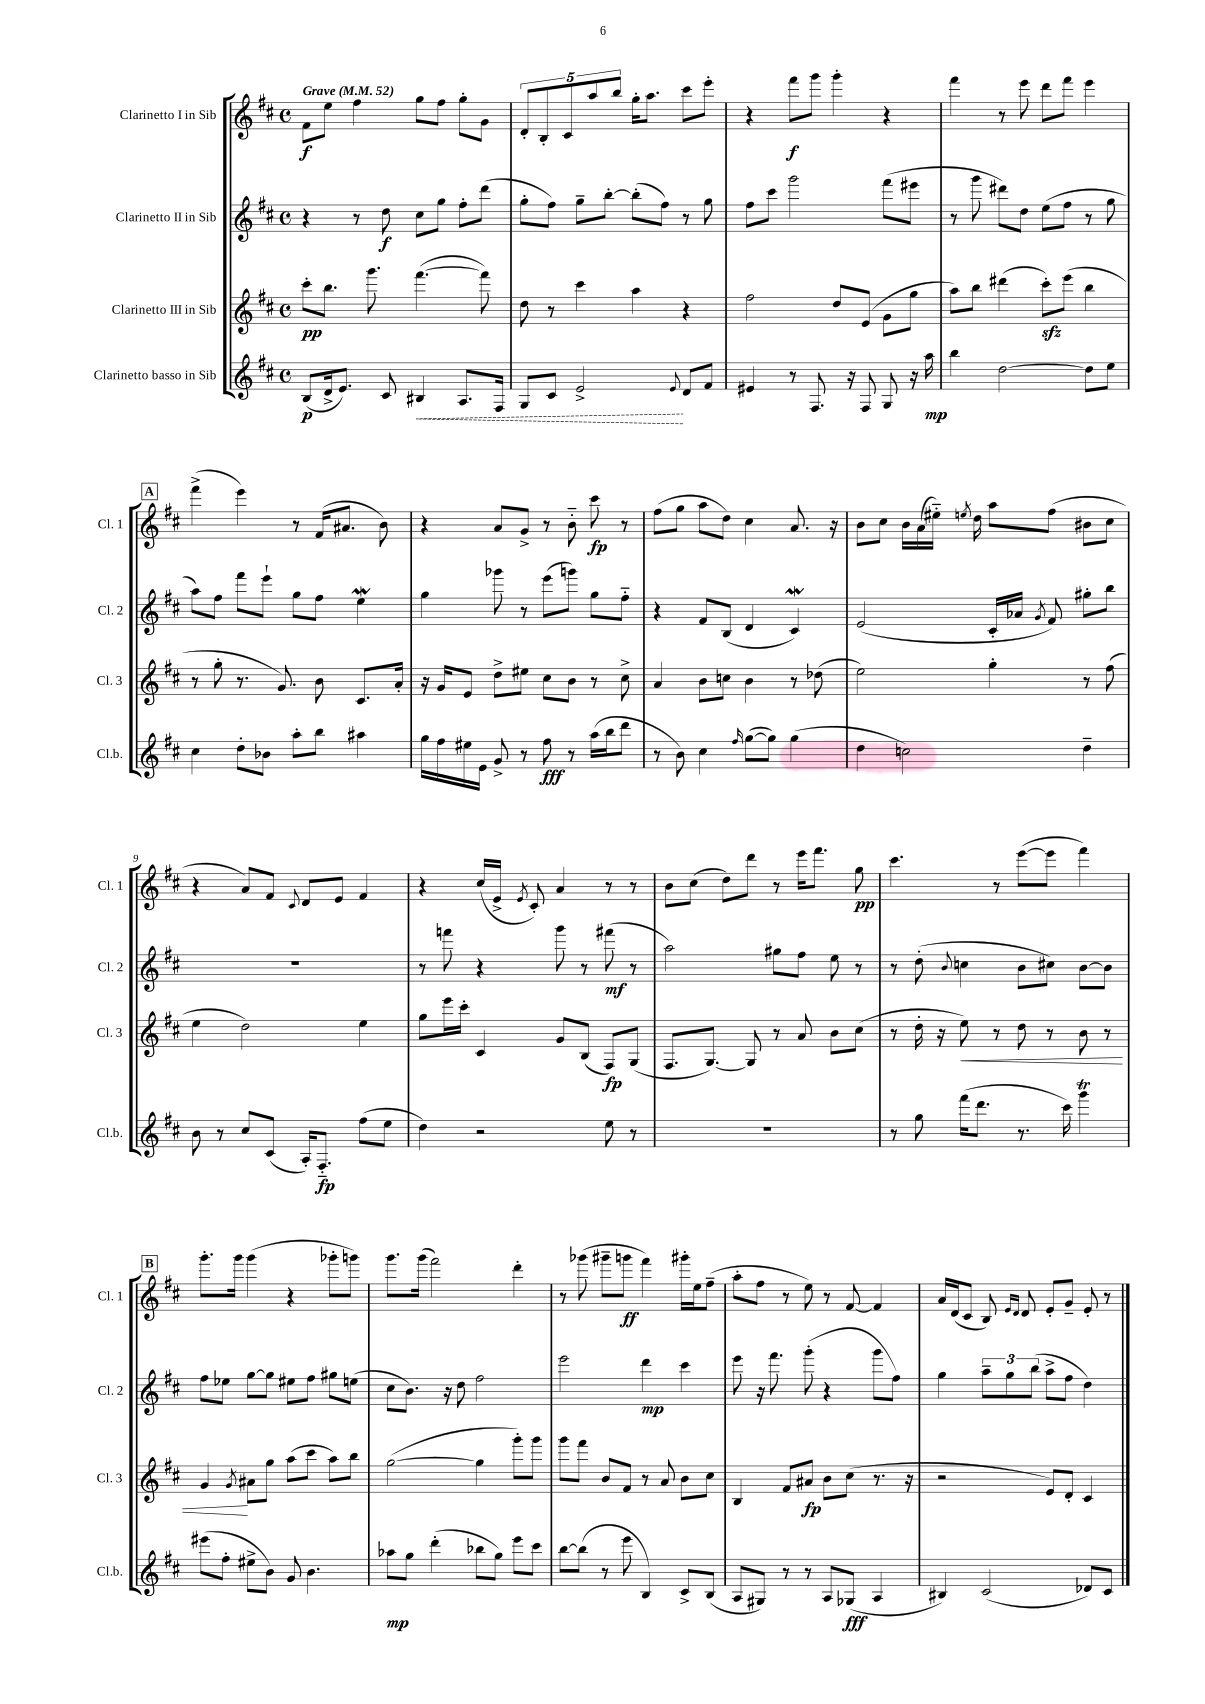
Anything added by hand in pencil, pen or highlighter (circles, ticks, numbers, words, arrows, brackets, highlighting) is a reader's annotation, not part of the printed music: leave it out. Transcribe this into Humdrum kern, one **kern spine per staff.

**kern	**kern	**kern	**kern
*staff4	*staff3	*staff2	*staff1
*clefG2	*clefG2	*clefG2	*clefG2
*k[f#c#]	*k[f#c#]	*k[f#c#]	*k[f#c#]
*M4/4	*M4/4	*M4/4	*M4/4
*met(c)	*met(c)	*met(c)	*met(c)
*MM52	*MM52	*MM52	*MM52
(8B/L	8ccc#'\L	4r	8f#\L
16d^/k	8.bb\J	.	8ee\J
8.e/J)	.	.	.
.	.	8r	4ff#\
.	8.ggg\	.	.
8c#/	.	8dd\	.
4B#/	([4.fff#\	8cc#\L	8gg\L
.	.	8gg\J	8ff#\J
8.A/L	.	8ff#'\L	8gg'\L
.	8fff#\])	(8ddd\J	8g\J
16F#/Jk	.	.	.
=	=	=	=
8G/L	8dd\	8gg'\L	10d'/L
.	.	.	10B'/
8c#/J	8r	8ff#\J)	.
.	.	.	10c#/
2e^/	4ccc#\	8gg~\L	.
.	.	.	10aa/
.	.	[8bb'\J	.
.	.	.	10bb/J
.	4aa\	(8bb'\]L	16gg'\LK
.	.	.	8.aa\J
.	.	8ff#\J)	.
8qqe/	.	.	.
8d/L	4r	8r	8ccc#\L
8f#/J	.	8gg\	8eee'\J
=	=	=	=
4e#/	2ff#\	8ff#\L	4r
.	.	8ccc#\J	.
8r	.	2ggg\	8fff#\L
8.F#/	.	.	8ggg\J
.	8dd/L	.	4ggg'\
16r	.	.	.
8F#/	(8e/J	.	.
8G/	8g\L	(8fff#\L	4r
16r	8gg\J	8eee#\J	.
16aa\	.	.	.
=	=	=	=
4bb\	8aa\L)	8r	4fff#\
.	8bb\J	8ggg\	.
[2dd\	(4ddd#\	8ddd#\L)	8r
.	.	8dd\J	8eee\
.	8ccc#'\L)	(8ee\L	8ddd\L
.	(8eee\J	8ff#\J	8fff#\J
8dd\]L	4bb\	8r	4eee\
8ee\J	.	8gg\	.
=	=	=	=
4cc#\	8r	8aa\L)	(4fff#^\
.	8gg'\	8ff#\J	.
8dd'\L	8.r	8fff#\L	4eee\)
8b-\J	.	8eee`\J	.
.	8.g/)	.	.
8aa'\L	.	8gg\L	8r
8bb\J	8b\	8ff#\J	(16f#/LK
.	.	.	8.a#/J
4aa#\	8.c#/L	4ee\	.
.	.	.	8b\)
.	16a'/Jk	.	.
=	=	=	=
16gg\LL	16r	4gg\	4r
16ff#\	16g/LK	.	.
16ee#\	8e/J	.	.
16e\JJ	.	.	.
8g^/	8dd^\L	8ggg-\	8a/L
8r	8ee#\J	8r	8g^/J
8ff#\	8cc#\L	(8eee\L	8r
8r	8b\J	8ggg\J)	8b'~\
(16aa\LL	8r	8gg\L	8ccc#\
16bb\J	.	.	.
8ddd\J	8cc#^\	8ff#'~\J	8r
=	=	=	=
8r	4a/	4r	(8ff#\L
8b\)	.	.	8gg\J
4cc#\	8b\L	8f#/L	8aa\L
.	8cc\J	(8B/J	8dd\J)
16qqff#/	.	.	.
([8gg\L	4b\	4d/	4cc#\
8gg\]J)	.	.	.
(4gg\	8r	4c#/)	8.a/
.	(8dd-\	.	.
.	.	.	16r
=	=	=	=
4dd\	2ee\)	(2e/	8b\L
.	.	.	8cc#\J
2cc\)	.	.	16b\LL
.	.	.	(16a\
.	.	.	16ee#'~\JJ)
.	.	.	8qee/
.	.	.	16dd\
.	4gg'\	16c#'/LL	8aa\L
.	.	16a-/JJ	.
.	.	8qg/	.
.	.	8f#/)	(8ff#\J
4dd~\	8r	8gg#'\L	8b#\L
.	(8ff#\	8bb\J	8cc#\J
=	=	=	=
8b\	4ee\	1r	4r
8r	.	.	.
8cc#/L	2dd\)	.	8a/L)
(8c#/J	.	.	8f#/J
.	.	.	8qqc#/
16A'/LK)	.	.	8d/L
8.F#'~/J	.	.	.
.	.	.	8e/J
(8ff#\L	4ee\	.	4f#/
8ee\J	.	.	.
=	=	=	=
4dd\)	8gg\L	8r	4r
.	16eee\L	8fff\	.
.	16ccc#'\JJ	.	.
2r	4c#/	4r	(16cc#/LL
.	.	.	16e^/JJ
.	.	.	8qe/
.	.	.	8c#'/)
.	8g/L	8ggg\	4a/
.	(8B/J	8r	.
8ee\	8F#/L)	(8fff#\	8r
8r	(8G/J	8r	8r
=	=	=	=
1r	8.F#/L	2aa\)	8b\L
.	.	.	(8cc#\J
.	[8.G/J)	.	.
.	.	.	8dd\L)
.	8G/]	.	8ddd\J
.	8r	8gg#\L	8r
.	8a/	8ff#\J	16eee\LK
.	.	.	8.fff#\J
.	8b\L	8ee\	.
.	(8cc#\J	8r	8gg\
=	=	=	=
8r	8r	8r	4.ccc#\
8gg\	16dd'\	(8dd'\	.
.	16r	.	.
.	.	8qqb/	.
(16fff#\LK	8ee\)	4cc\	.
8.ddd\J	.	.	.
.	8r	.	8r
8.r	8dd\	8b\L	([8eee\L
.	8r	8cc#\J)	8eee\]J
16ccc#\)	.	.	.
4ggg\	8b\	[8b\L	4fff#\)
.	8r	8b\]J	.
=	=	=	=
(8eee#\L	4g/	8ff#\L	8.ggg'\L
8ff#'\J	.	8ee-\J	.
.	.	.	16ggg\Jk
.	8qg/	.	.
8ee#^\L	8a#\L	[8gg\L	(4ggg\
8b\J)	8gg\J	8gg\]J	.
8g/	(8aa\L	8ee#\L	4r
4.b\	8ccc#\J	8ff#\J	.
.	8aa\L)	8gg#\L	8ggg-'\L
.	8bb\J	(8ee\J	8ggg\J)
=	=	=	=
8aa-\L	([2gg\	8cc#\L	8.ggg\L
8gg\J	.	8.b\J)	.
.	.	.	(16ggg\Jk
(4ddd'\	.	.	2fff#\)
.	.	16r	.
.	.	8dd\	.
8bb-\L	4gg\]	2ff#\	.
8gg\J)	.	.	.
8eee\L	8ggg'\L)	.	4ddd'\
8ccc#\J	8ggg\J	.	.
=	=	=	=
[8bb\L	8ggg\L	2eee\	8r
(8bb\]J	8fff#\J	.	(8ggg-\
8r	8b/L	.	8ggg#~\L
8eee\	8f#/J	.	8ggg\J
4B/)	8r	4ddd\	4fff#\)
.	8a/	.	.
8c#^/L	8b\L	4ccc#\	16ggg#'\LL
.	.	.	16ee\J
(8B/J	8cc#\J	.	(8ff#~\J
=	=	=	=
8A/L	4B/	8eee\	8aa'\L
8G#/J)	.	16r	8ff#\J
.	.	8.fff#\	.
8r	8f#/L	.	8r
8r	8a#/J	(8ggg'\	8ee\)
8A/L	8b\L	4r	8r
(8G-/J	(8cc#\J	.	[8f#/
4A/	8.r	8ggg\L	4f#/]
.	.	8ff#\J)	.
.	16r	.	.
=	=	=	=
4B#/)	2r	4gg\	16a/LL
.	.	.	(16d/J
.	.	.	8c#/J
(2c#/	.	12aa~\L	8B/)
.	.	12gg\	.
.	.	.	16qqe/LL
.	.	.	16qqd/JJ
.	.	.	8d/
.	.	(12bb\J	.
.	8e/L)	8aa^\L	8e'/L
.	8d'/J	8ff#\J	8g~/J
8d-/L)	4c#/	4dd\)	8e'/
8c#/J	.	.	8r
==	==	==	==
*-	*-	*-	*-
